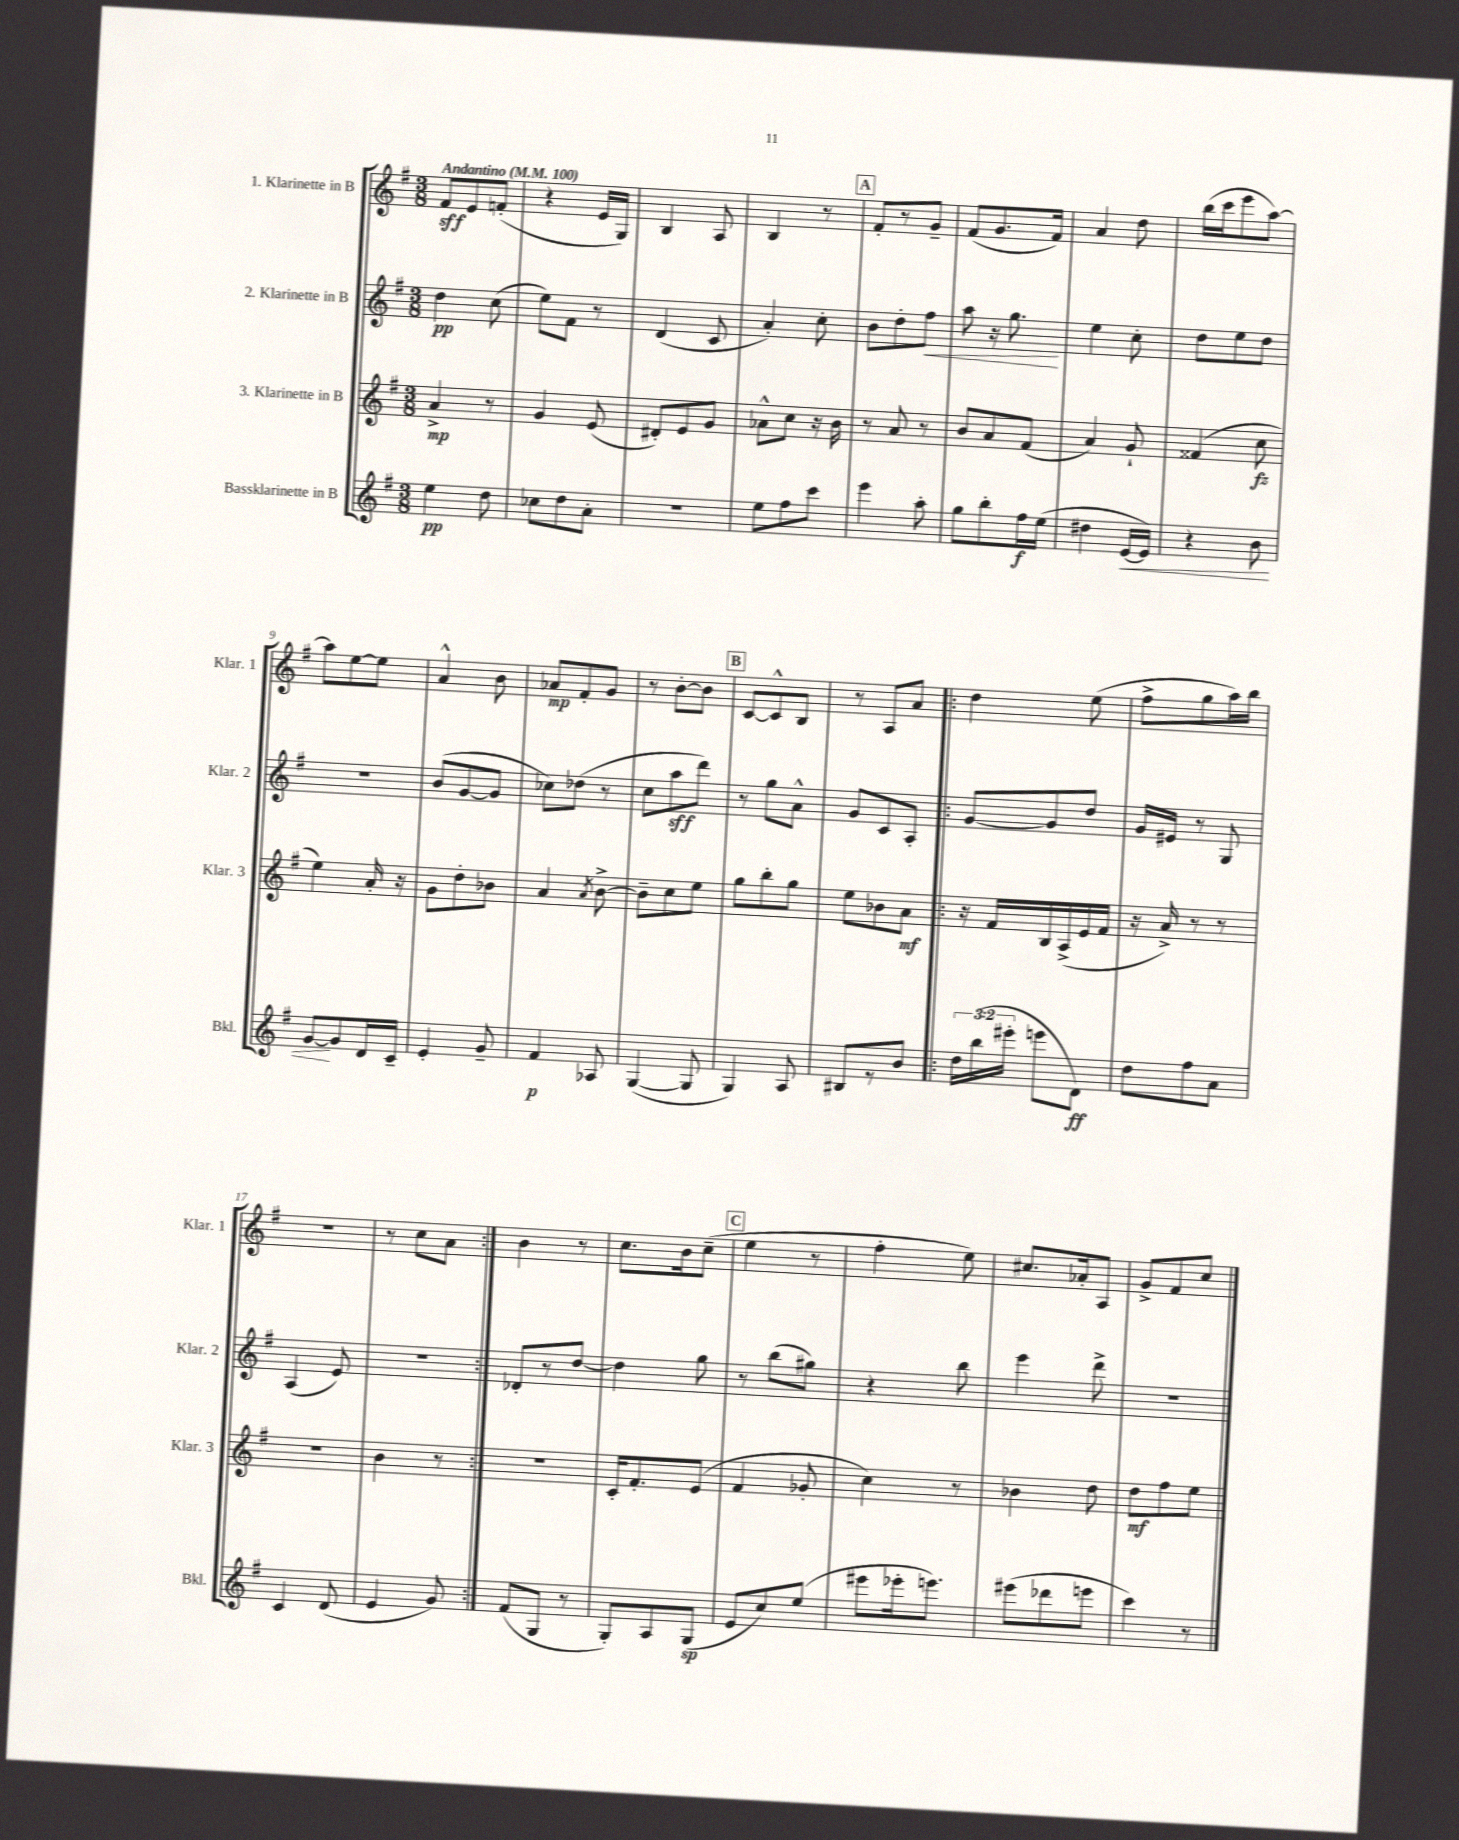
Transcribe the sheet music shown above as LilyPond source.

<<
\new StaffGroup <<
\new Staff = "s0" \with { instrumentName = "1. Klarinette in B" shortInstrumentName = "Klar. 1" } {
    \clef treble \key g \major \numericTimeSignature \time 3/8 \tempo "Andantino" 4 = 100
    \autoBeamOff fis'8[\sff e'8 f'8]-.( |
    r4 e'16[ g16]) |
    b4 a8 |
    b4 r8 |
    \mark \markup { \box "A" } fis'8[-. r8 g'8]-- |
    fis'8[( g'8. fis'16]) |
    a'4 d''8 |
    b''16[( c'''16 e'''8 a''8]~) |
    a''8[ e''8~ e''8] |
    a'4-^ b'8 |
    aes'8[\mp fis'8-. g'8] |
    r8 b'8[~-. b'8] |
    \mark \markup { \box "B" } c'8[~ c'8-^ b8] |
    r8 a8[ a'8] |
    \repeat volta 2 { d''4 e''8( |
    fis''8[-> g''8 a''16) b''16] |
    R4. |
    r8 c''8[ a'8] | }
    b'4 r8 |
    c''8.[ b'16 c''8]--( |
    \mark \markup { \box "C" } e''4 r8 |
    fis''4-. e''8) |
    cis''8.[ aes'16-. a8] |
    g'8[-> fis'8 c''8] \bar "|." |
}
\new Staff = "s1" \with { instrumentName = "2. Klarinette in B" shortInstrumentName = "Klar. 2" } {
    \clef treble \key g \major \numericTimeSignature \time 3/8
    \autoBeamOff d''4\pp c''8( |
    e''8[) fis'8] r8 |
    d'4( c'8 |
    a'4-.) c''8-. |
    \mark \markup { \box "A" } b'8[ d''8-. fis''8]\< |
    a''8 r16 g''8.\! |
    e''4 c''8-. |
    d''8[ e''8 d''8] |
    R4. |
    b'8[( g'8~ g'8] |
    ces''8[) des''8]( r8 |
    c''8[ a''8\sff d'''8]) |
    \mark \markup { \box "B" } r8 g''8[ a'8]-^ |
    g'8[ c'8 a8]-. |
    \repeat volta 2 { g'8[~ g'8 d''8] |
    g'16[ eis'16] r8 g8 |
    a4( e'8) |
    R4. | }
    des'8[-. r8 d''8]~ |
    d''4 g''8 |
    \mark \markup { \box "C" } r8 b''8[( gis''8]) |
    r4 b''8 |
    e'''4 d'''8-> |
    R4. \bar "|." |
}
\new Staff = "s2" \with { instrumentName = "3. Klarinette in B" shortInstrumentName = "Klar. 3" } {
    \clef treble \key g \major \numericTimeSignature \time 3/8
    \autoBeamOff a'4->\mp r8 |
    g'4 e'8( |
    dis'8[-.) e'8 g'8] |
    aes'8[-^ c''8] r16 b'16 |
    \mark \markup { \box "A" } r8 a'8 r8 |
    b'8[ a'8 fis'8]( |
    a'4) g'8-! |
    fisis'4( c''8\fz |
    e''4) a'16-. r16 |
    g'8[ d''8-. bes'8] |
    a'4 \acciaccatura { a'8 } b'8~-> |
    b'8[-- c''8 e''8] |
    \mark \markup { \box "B" } g''8[ b''8-. g''8] |
    e''8[ bes'8 a'8]\mf |
    \repeat volta 2 { r16 fis'16[ b16 a16->( e'16 fis'16] |
    r16 a'16->) r8 r8 |
    R4. |
    b'4 r8 | }
    R4. |
    c'16[-. fis'8.-. e'8]( |
    \mark \markup { \box "C" } fis'4 ges'8-. |
    c''4) r8 |
    bes'4 d''8 |
    d''8[\mf fis''8 e''8] \bar "|." |
}
\new Staff = "s3" \with { instrumentName = "Bassklarinette in B" shortInstrumentName = "Bkl." } {
    \clef treble \key g \major \numericTimeSignature \time 3/8 \override Staff.TupletNumber.text = #tuplet-number::calc-fraction-text
    \autoBeamOff e''4\pp d''8 |
    ces''8[ d''8 a'8]-. |
    R4. |
    e''8[ fis''8 c'''8] |
    \mark \markup { \box "A" } e'''4 a''8-. |
    g''8[ b''8-. fis''16\f e''16]( |
    dis''4 e'16[~\< e'16]) |
    r4 b'8 |
    g'8[~\! g'8 d'16 c'16]-- |
    e'4-. g'8-- |
    fis'4\p aes8 |
    g4~( g8 |
    \mark \markup { \box "B" } g4) a8 |
    bis8[ r8 b'8] |
    \repeat volta 2 { \tuplet 3/2 { d''16[ b''16( eis'''16]-. } e'''8[ d'8]\ff) |
    d''8[ fis''8 a'8] |
    c'4 d'8( |
    e'4 g'8) | }
    fis'8[( g8] r8 |
    g8[-.) a8 g8]\sp( |
    \mark \markup { \box "C" } e'8[ c''8) e''8]( |
    eis'''8[ ees'''16-. e'''8.]) |
    eis'''8[( des'''8 e'''8] |
    c'''4) r8 \bar "|." |
}
>>
>>
